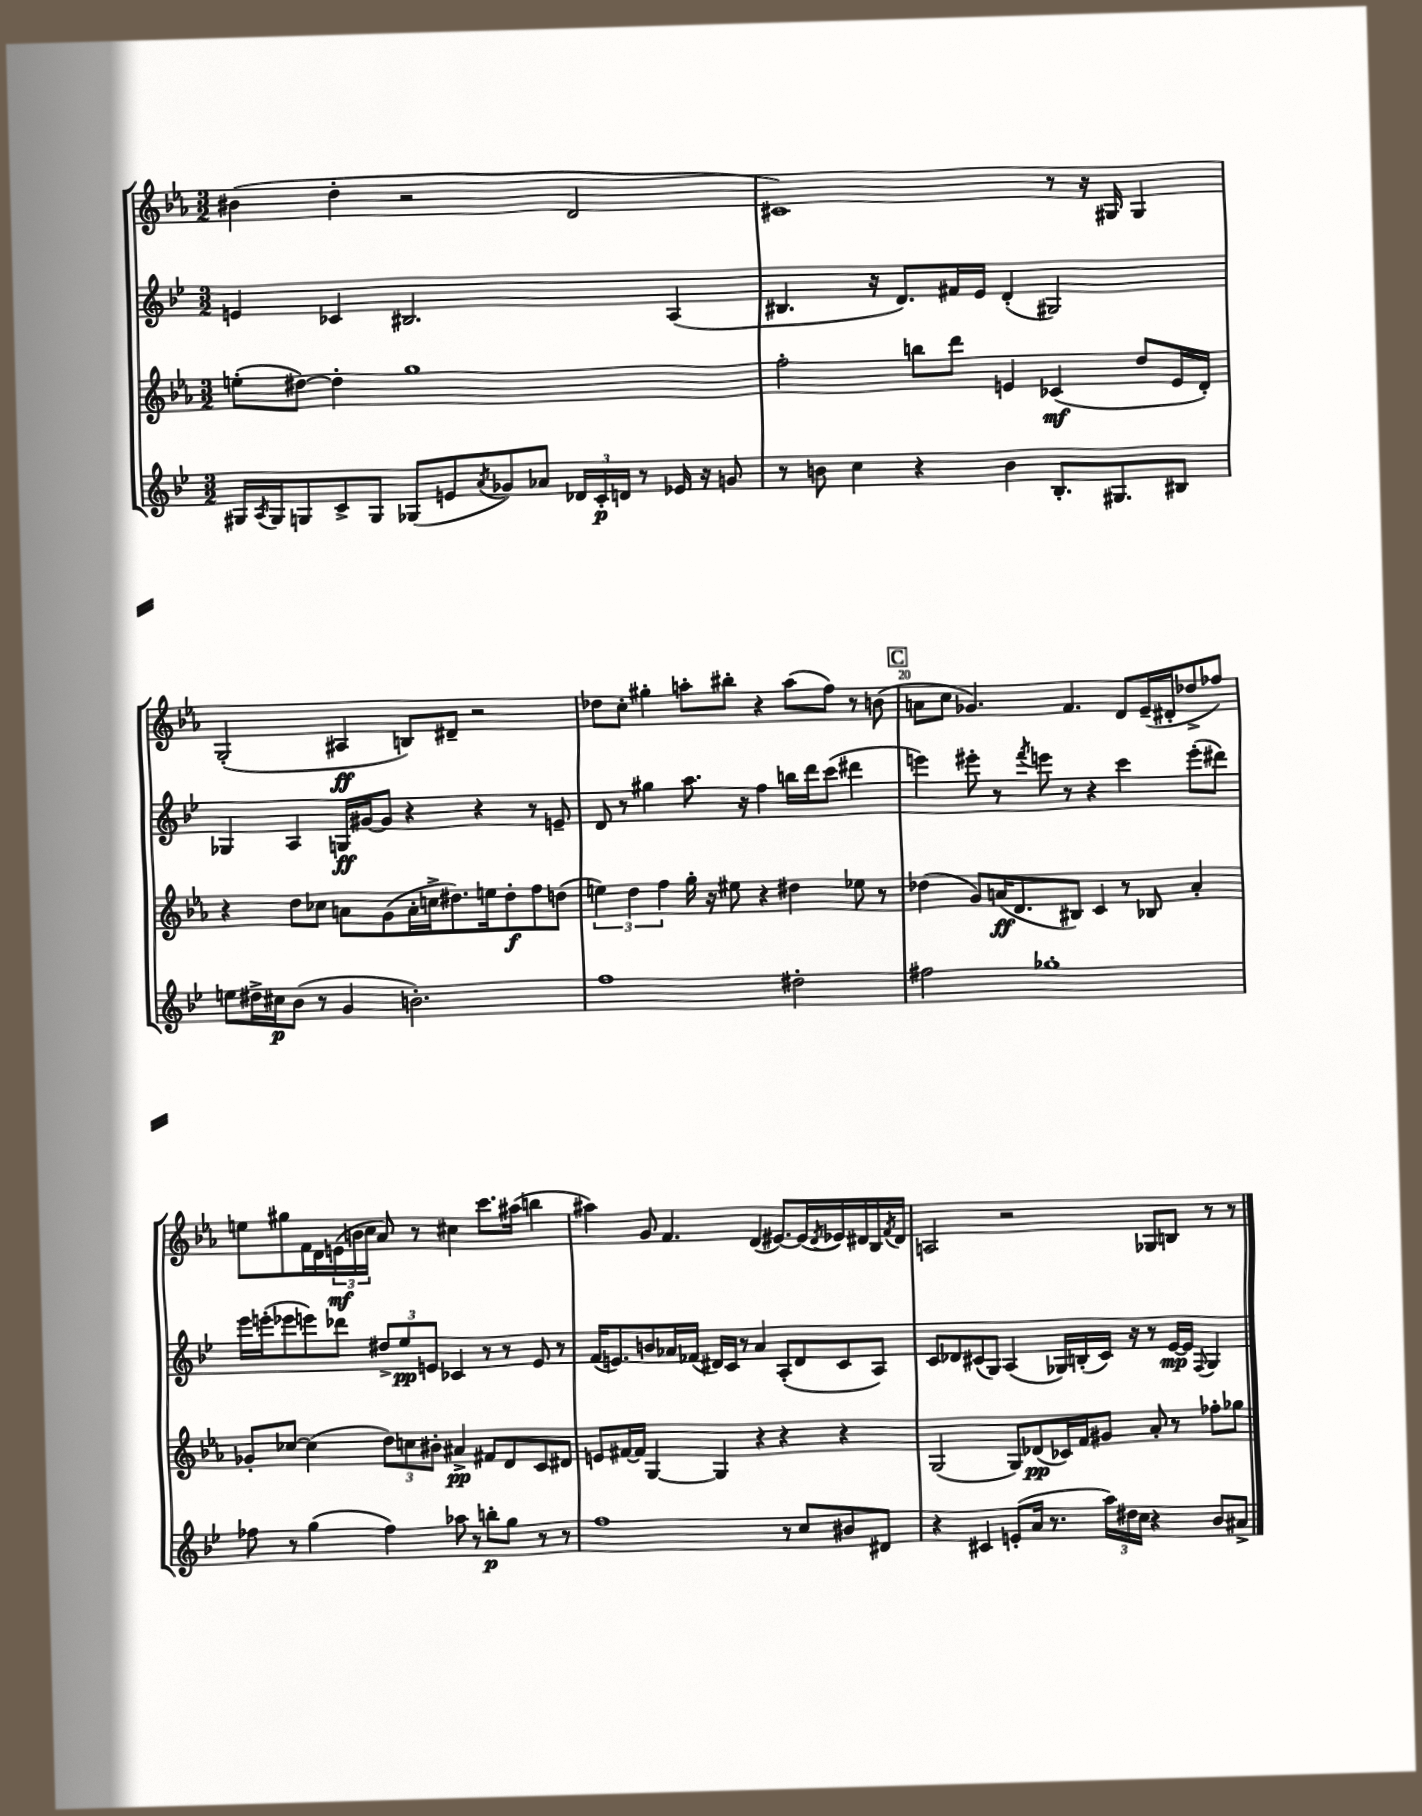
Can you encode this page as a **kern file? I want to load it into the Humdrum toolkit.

**kern	**kern	**kern	**kern
*staff4	*staff3	*staff2	*staff1
*clefG2	*clefG2	*clefG2	*clefG2
*k[b-e-]	*k[b-e-a-]	*k[b-e-]	*k[b-e-a-]
*M3/2	*M3/2	*M3/2	*M3/2
16G#/LL	(8ee'\L	4e/	(4b#\
8qA/	.	.	.
16G#/J	.	.	.
8G/	[8dd#\J)	.	.
8c^/	4dd#'\]	4c-/	4dd'\
8G/J	.	.	.
(8G-/L	1gg	2.B#/	2r
8e/	.	.	.
8qa/	.	.	.
8g-/)	.	.	.
8a-/J	.	.	.
24d-/LL	.	.	2d/
24c'/	.	.	.
24d/JJ	.	.	.
8r	.	.	.
16e-/	.	(4A/	.
16r	.	.	.
8g/	.	.	.
=	=	=	=
8r	2ff'\	4.B#/	1c#)
8b\	.	.	.
4cc\	.	.	.
.	.	16r	.
.	.	8.d/L)	.
4r	8bb\L	.	.
.	8ddd\J	16f#/L	.
.	.	16e-/JJ	.
4b\	4e/	(4d'/	.
8.B-'/L	(4c-/	2G#/)	8r
.	.	.	16r
8.G#/	.	.	16G#/
.	8dd/L	.	4G#/
8B#/J	16e/L	.	.
.	16d'/JJ)	.	.
=	=	=	=
8ee\L	4r	4G-/	(2G'/
16dd#^\L	.	.	.
16cc#\J	.	.	.
(8b-\J	8dd\L	4A/	.
8r	8cc-\J	.	.
4g/	8a\L	16G/LL	4A#/
.	.	[16g#/J	.
.	(8g\	8g#/]J	.
2.b'\)	16a'\L	4r	8B/L)
.	16cc^\J	.	.
.	8.dd#\)	.	8d#~/J
.	.	4r	2r
.	16ee\k	.	.
.	8dd#'\	.	.
.	8ff\	8r	.
.	(8dd\J	8e~/	.
=	=	=	=
1ff	6ee\)	8d/	8dd-\L
.	.	8r	8cc'\J
.	6dd\	.	.
.	.	4gg#\	4gg#'\
.	6ff\	.	.
.	16gg'\	8.aa\	8aa'\L
.	16r	.	.
.	8ee#\	.	8bb#'\J
.	.	16r	.
.	4r	4ff\	4r
2dd#'\	4dd#\	16bb\LL	(8aa\L
.	.	16ddd\J	.
.	.	(8ccc\J	8ff\J)
.	8ee-\	4ddd#\	8r
.	8r	.	(8b\
=	=	=	=
2ff#\	(4dd-\	4eee\)	8a\L
.	.	.	8cc\J
.	8g/L)	8eee#'\	4.g-/)
.	(16a/K	8r	.
.	8.d/	.	.
.	.	8qfff/	.
1gg-'	.	8eee\	.
.	8B#/J)	8r	4.f/
.	4c/	4r	.
.	8r	4ccc\	8d/L
.	8B-/	.	(16e-~/L
.	.	.	16d#'/J
.	4a'/	(8eee'\L	8dd-^/
.	.	8ddd#\J)	8ff-/J)
=	=	=	=
8ff-\	8g-'/L	16eee-\LL	8ee\L
.	.	(16eee'\J	.
8r	[8cc-/J	8eee-\	8gg#\
(4gg\	(4cc-\]	8eee\)	16f\L
.	.	.	16d\
.	.	8ddd-\J	(24e\
.	.	.	24b\
.	.	.	24cc\JJ
4ff-\)	12dd\L)	12dd#^/L	8a-/)
.	12cc\	12ee-/	.
.	.	.	8r
.	12b#'\J	12e/J	.
8aa-\	4a#^/	4c-/	4cc#\
8r	.	.	.
8bb'\L	8f#/L	8r	8.ccc\L
8gg\J	8d/	8r	.
.	.	.	(16aa#\Jk
8r	8c/	8e/	4bb\
8r	8d#/J	8r	.
=	=	=	=
1ff	8e/L	(16f/LK	4aa#\)
.	.	8.e/)	.
.	[16f#/L	.	.
.	16f#/]JJ	.	.
.	[4G/	8b/	8g/
.	.	16a-/L	4.f/
.	.	(16f-/JJ	.
.	4G/]	16d#/LL)	.
.	.	16c/JJ	.
.	.	8r	.
.	4r	4a-/	(4d/
8r	4r	(8A'/L	[8.e#/L)
8cc/L	.	8d#/	.
.	.	.	(16e#/]L
.	.	.	8qd/
8b#/	4r	8c/	16e-/)
.	.	.	16d#/
8d#/J	.	8A/J)	16B-/
.	.	.	8qf/
.	.	.	16d#/JJ
=	=	=	=
4r	(2G/	8c/L	2A/
.	.	8d-/	.
4c#/	.	(8c#/	.
.	.	8G/J)	.
(8e'/L	8G/L)	(4A/	2r
16a/Jk	(8d-/	.	.
8.r	.	.	.
.	16c-/L)	16G-/LL)	.
.	16f/J	(16B'/	.
24aa\LL)	8g#/J	16c#/JJ)	.
24dd#\	.	.	.
.	.	16r	.
24cc\JJ	.	.	.
4r	8a-'/	8r	8G-/L
.	8r	[16e-/LL	8B/J
.	.	16e-/]JJ	.
.	.	8qqF/	.
8b-/L	8ff-'\L	4G-/	8r
8a#^/J	8gg-\J	.	8r
==	==	==	==
*-	*-	*-	*-
